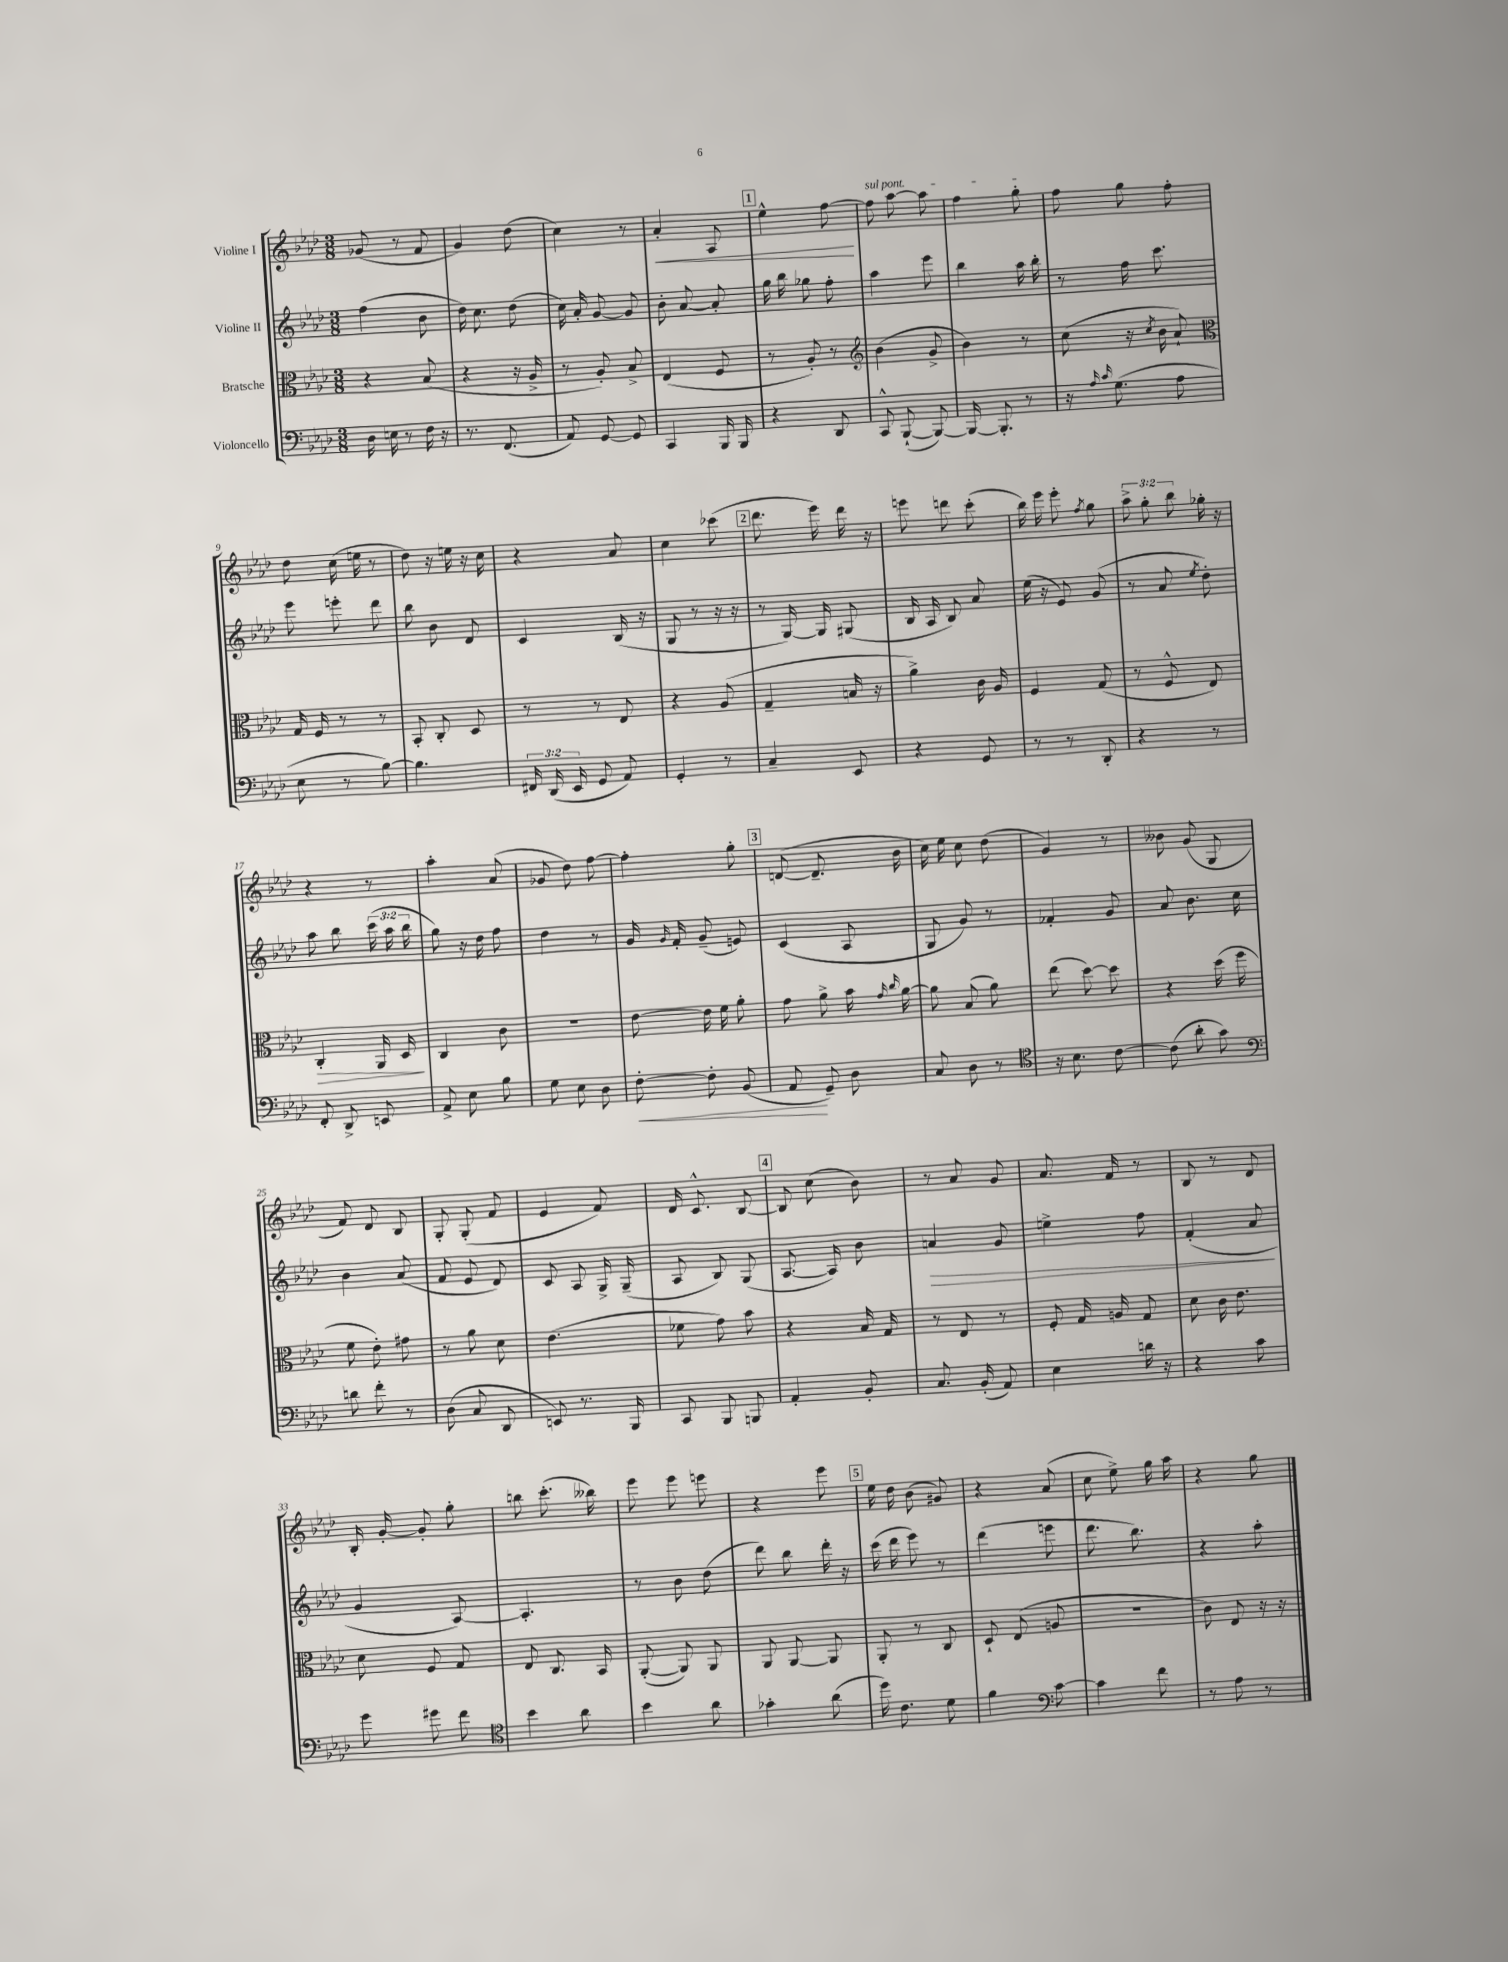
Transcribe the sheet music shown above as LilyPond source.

<<
\new StaffGroup <<
\new Staff = "s0" \with { instrumentName = "Violine I" } {
    \clef treble \key aes \major \numericTimeSignature \time 3/8 \override Staff.TupletNumber.text = #tuplet-number::calc-fraction-text
    \autoBeamOff ges'8( r8 f'8 |
    g'4) des''8( |
    c''4) r8 |
    aes'4-.\< aes8 |
    \mark \markup { \box "1" } ees''4-^ f''8~\! |
    \once \override TextSpanner.bound-details.left.text = \markup { \italic "sul pont." } f''8\startTextSpan aes''8~ aes''8 |
    f''4 g''8-.\stopTextSpan |
    f''8 g''8 f''8-. |
    des''8 c''16( e''16 r8 |
    des''8) r16 e''16 r16 c''16 |
    r4 aes'8 |
    c''4 ces'''8( |
    \mark \markup { \box "2" } des'''8. ees'''16) des'''16 r16 |
    e'''8 d'''8 c'''8-.( |
    bes''16) ees'''16 ees'''8-. \acciaccatura { f''8 } g''8 |
    \tuplet 3/2 { aes''8-> g''8-. bes''8 } ges''16-. r16 |
    r4 r8 |
    aes''4-. aes'8( |
    ges'8 des''8) f''8~ |
    f''4-. g''8-. |
    \mark \markup { \box "3" } d'8~( d'8.-- bes'16 |
    c''16) ees''16 c''8 des''8( |
    g'4) r8 |
    beses'8 g'8( g8 |
    f'8) des'8 bes8 |
    g8-. g8-.( f'8 |
    ees'4 f'8) |
    des'16 c'8.-^ bes8~ |
    \mark \markup { \box "4" } bes8 c''8( bes'8) |
    r8 aes'8 g'8 |
    aes'8. f'16 r8 |
    bes8 r8 des'8 |
    bes16-. g'16~-. g'8-. g''8-. |
    b''8 c'''8.-.( beses''16) |
    ees'''8 ees'''8 e'''8 |
    r4 ees'''8 |
    \mark \markup { \box "5" } ees''16 des''16 bes'8( gis'8) |
    r4 aes'8( |
    c''8 ees''8->) g''16 aes''16 |
    r4 g''8 \bar "|." |
}
\new Staff = "s1" \with { instrumentName = "Violine II" } {
    \clef treble \key aes \major \numericTimeSignature \time 3/8 \override Staff.TupletNumber.text = #tuplet-number::calc-fraction-text
    \autoBeamOff f''4( bes'8 |
    des''16) c''8. des''8( |
    c''16) aes'16-. g'8~ g'8 |
    bes'8-. aes'8~ aes'8-. |
    \mark \markup { \box "1" } g''16 bes''16 ges''8 f''8-. |
    aes''4 ees'''8 |
    bes''4 aes''16 bes''16-. |
    r8 f''16 c'''8. |
    ees'''8 e'''8-. des'''8 |
    bes''8 bes'8 des'8 |
    c'4 bes16( r16 |
    g8 r8 r16 r16 |
    \mark \markup { \box "2" } r8 g16~) g16 gis8( |
    bes16 aes16 bes8) aes'8 |
    ees''16( r16 ees'8) g'8( |
    r8 aes'8 \acciaccatura { ees''8 } des''8-.) |
    aes''8 bes''8 \tuplet 3/2 { c'''16( aes''16 bes''16 } |
    g''8) r16 des''16 f''8 |
    des''4 r8 |
    g'16 \grace { g'16 } f'16-. g'8--( e'8) |
    \mark \markup { \box "3" } c'4( aes8 |
    g8 g'8) r8 |
    fes'4-. g'8 |
    aes'8 bes'8. c''16 |
    bes'4 aes'8( |
    f'8 ees'8 des'8) |
    c'8 aes8 g16-> g16--( |
    aes8 bes8) g8( |
    \mark \markup { \box "4" } aes8.~ aes16) bes'8 |
    a'4\> g'8 |
    e''4-> f''8 |
    f'4-.( aes'8\! |
    g'4 aes8~) |
    aes4.-. |
    r8 bes'8 des''8( |
    des'''8) bes''8 des'''16-. r16 |
    \mark \markup { \box "5" } c'''16( des'''16 ees'''8) r8 |
    des'''4( e'''8 |
    des'''8. bes''8.) |
    r4 aes''8-. \bar "|." |
}
\new Staff = "s2" \with { instrumentName = "Bratsche" } {
    \clef alto \key aes \major \numericTimeSignature \time 3/8
    \autoBeamOff r4 bes8( |
    r4 r16 aes16-> |
    r8 aes8-.) bes8-> |
    ees4( f8 |
    \mark \markup { \box "1" } r8 aes8-.) r8 |
    \clef treble bes'4( g'8-> |
    bes'4) r8 |
    c''8( r16 \acciaccatura { c''8 } bes'16 aes'8-!) |
    \clef alto g16 f16 r8 r8 |
    bes,8-. c8-. des8 |
    r8 r8 ees8 |
    r4 aes8( |
    \mark \markup { \box "2" } g4-- b16 r16 |
    aes'4->) c'16 aes16 |
    f4 g8( |
    r8 f8-^ ees8) |
    c4-.\> aes,16 des16\! |
    c4 c'8 |
    R4. |
    ees'8~ ees'16 f'16 aes'8-. |
    \mark \markup { \box "3" } g'8 aes'8-> bes'16 \grace { g'16 c''16 } aes'16~ |
    aes'8 bes8( aes'8) |
    ees''8( des''8~) des''8 |
    r4 des''16( f''16 |
    f'8 ees'8-.) gis'8 |
    r8 aes'8 des'8 |
    ees'4.( |
    fes'8 g'8) bes'8 |
    \mark \markup { \box "4" } r4 bes16 g16 |
    r8 ees8 r8 |
    f8-. g16 a16 g8 |
    des'8 c'16 ees'8. |
    des'8 f8 g8 |
    ees8 c8. bes,16 |
    aes,8~-.( aes,8) aes,8 |
    aes,8 aes,8~ aes,8 |
    \mark \markup { \box "5" } aes,8-. r8 c8 |
    des8-! ees8( a8 |
    R4. |
    c'8) ees8 r16 r16 \bar "|." |
}
\new Staff = "s3" \with { instrumentName = "Violoncello" } {
    \clef bass \key aes \major \numericTimeSignature \time 3/8 \override Staff.TupletNumber.text = #tuplet-number::calc-fraction-text
    \autoBeamOff des16 e16 r8 f16 r16 |
    r8. f,8.( |
    aes,8) g,8~ g,8 |
    c,4 bes,,16 bes,,16 |
    \mark \markup { \box "1" } r4 des,8 |
    c,8-^ bes,,8~-!( bes,,8~) |
    bes,,16~ bes,,8.-. r8 |
    r16 \grace { aes16 c'16 } g8.( aes8 |
    ees8 r8 bes8~) |
    bes4. |
    \tuplet 3/2 { fis,16 des,16( ees,16 } g,8 aes,8) |
    g,4-. r8 |
    \mark \markup { \box "2" } c4-- ees,8 |
    r4 g,8 |
    r8 r8 des,8-. |
    r4 r8 |
    f,8-. des,8-> e,8 |
    aes,8-> ees8 bes8 |
    g8 ees8 des8 |
    f8~-.\< f8-. bes,8( |
    \mark \markup { \box "3" } aes,8\! g,8--) des8 |
    c8 des8 r8 |
    \clef tenor r16 bes8. c'8~ |
    c'8( aes'8-. g'8) |
    \clef bass d'8 f'8-. r8 |
    des8( c8 des,8 |
    e,8) r8. bes,,16 |
    c,8 bes,,8 b,,8 |
    \mark \markup { \box "4" } aes,4-. bes,8-. |
    c8. bes,16-.( aes,8) |
    ees4 d'16 r16 |
    r4 c'8 |
    g'8 gis'8 f'8 |
    \clef tenor bes'4 aes'8 |
    bes'4 aes'8 |
    ges'4-. aes'8( |
    \mark \markup { \box "5" } des''16) c'8. des'8 |
    f'4 \clef bass c'8~ |
    c'4 f'8 |
    r8 aes8 r8 \bar "|." |
}
>>
>>
